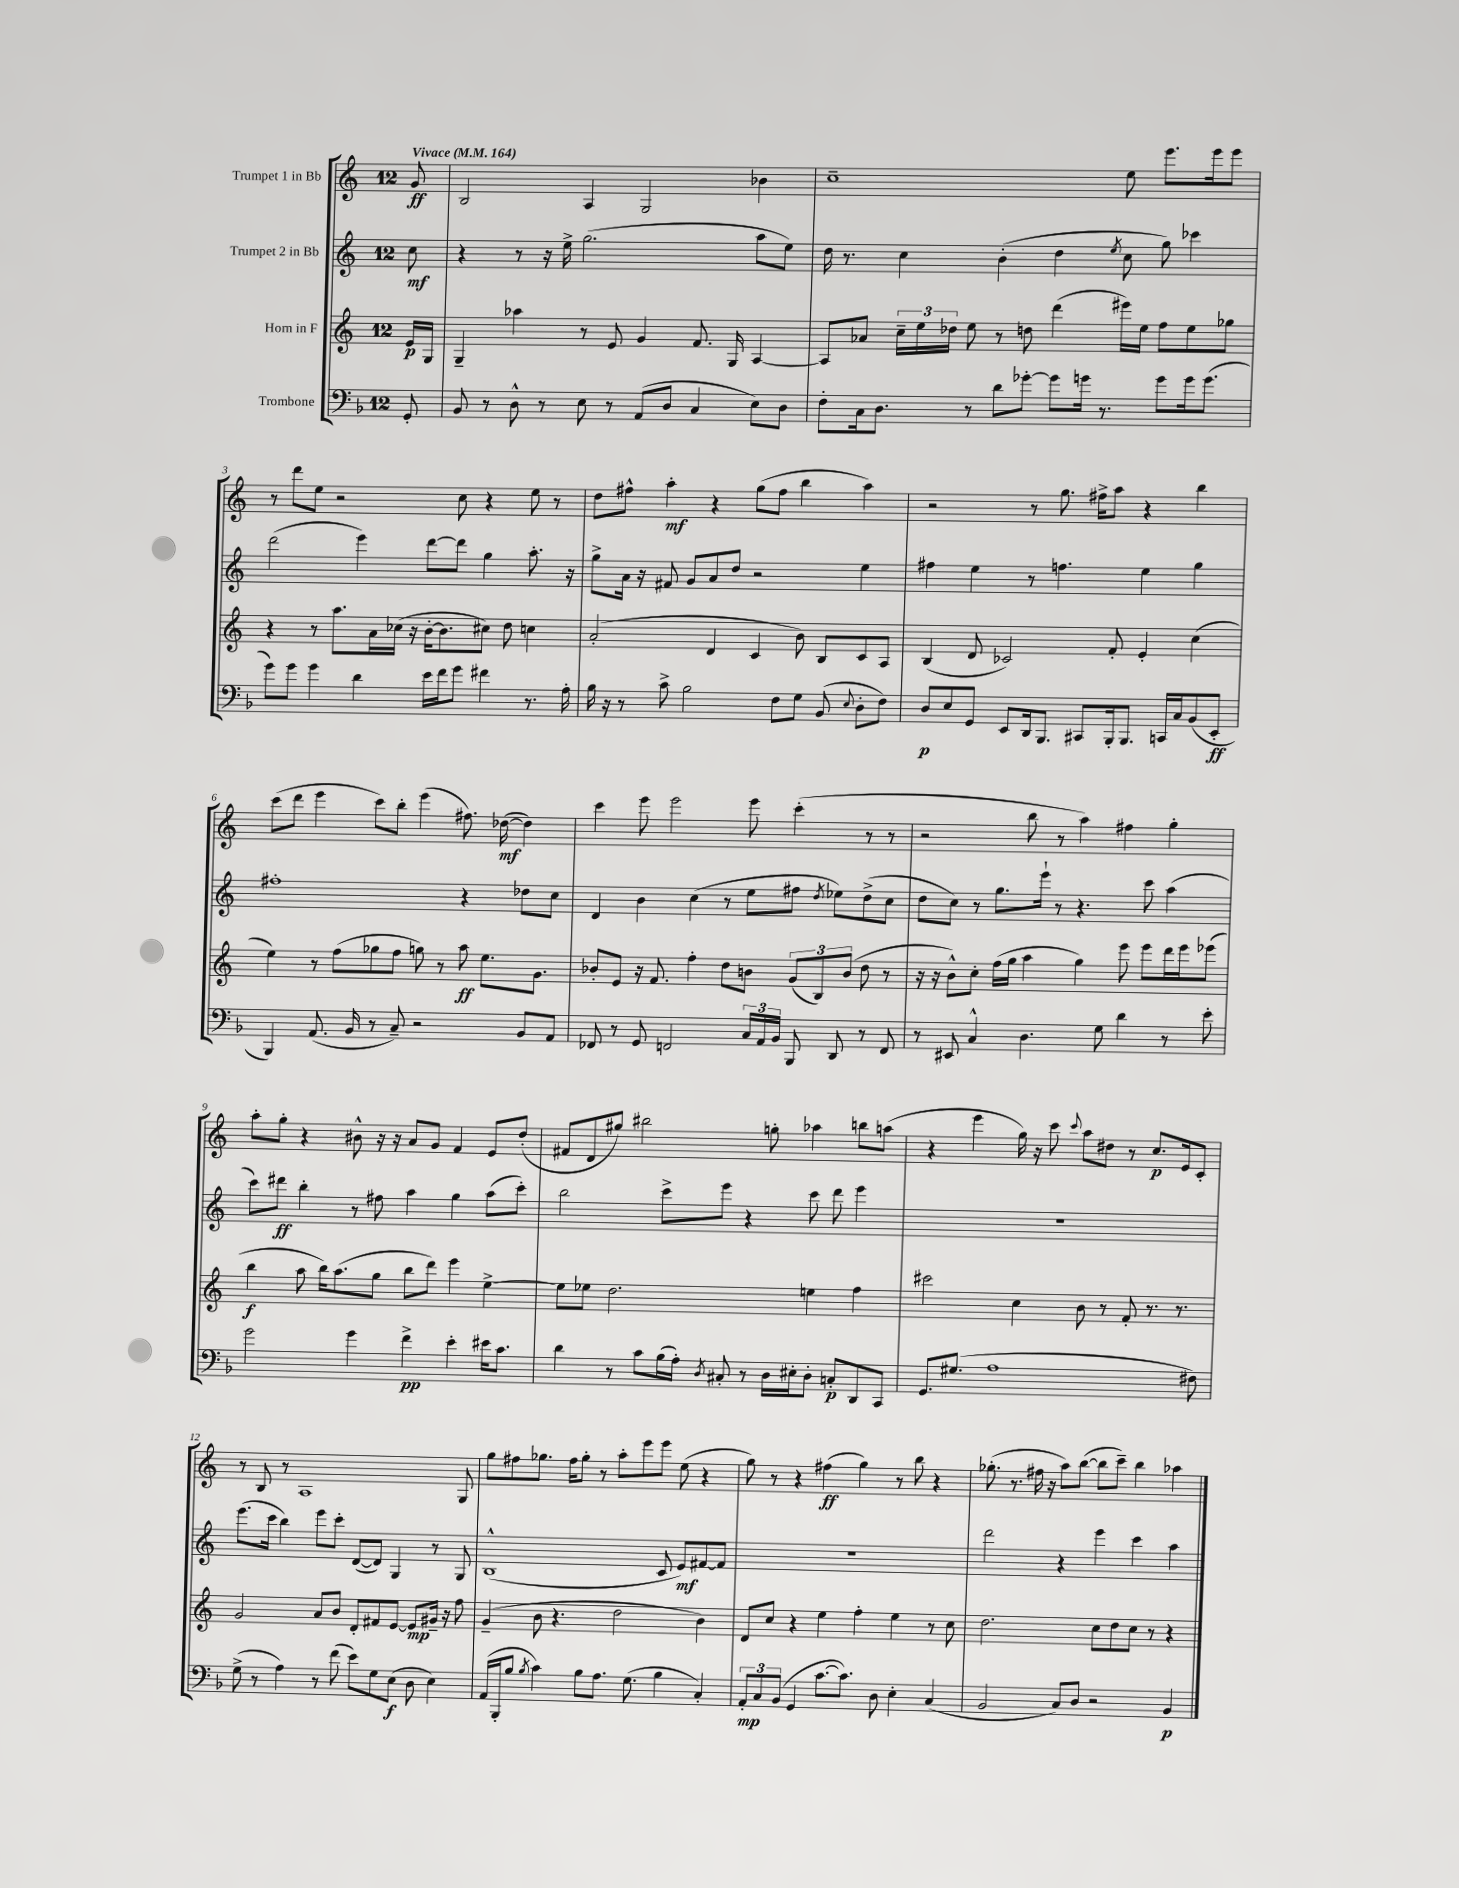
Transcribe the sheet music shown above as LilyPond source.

<<
\new StaffGroup <<
\new Staff = "s0" \with { instrumentName = "Trumpet 1 in Bb" } {
    \clef treble \key c \major \once \override Staff.TimeSignature.style = #'single-digit \time 12/8 \partial 8 \tempo "Vivace" 4 = 164
    \autoBeamOff g'8\ff |
    b2 a4 g2 bes'4 |
    c''1-- e''8 e'''8.[ e'''16 e'''8] |
    r8 d'''8[ e''8] r2 c''8 r4 e''8 r8 |
    d''8[ fis''8]-^ a''4-.\mf r4 g''8[( fis''8] b''4 a''4) |
    r2 r8 g''8. fis''16[-> a''8] r4 b''4 |
    c'''8[( d'''8] e'''4 c'''8[) b''8]-. e'''4( fis''8.) des''16~\mf( des''4) |
    c'''4 e'''8 e'''2 e'''8 c'''4-.( r8 r8 |
    r2 b''8 r8 a''4) fis''4 g''4-. |
    a''8[-. g''8]-. r4 bis'8-^ r16 r16 a'8[ g'8] f'4 e'8[ d''8]-.( |
    fis'8[ d'8 gis''8]) bis''2 g''8-. aes''4 b''8[ a''8]( |
    r4 e'''4 g''16) r16 c'''8 \appoggiatura { c'''8 } a''8[ dis''8] r8 c''8.[\p e'16 c'8]-. |
    r8 b8 r8 a1 g8 |
    g''8[ fis''8 ges''8.] fis''16[ ges''8]-. r8 a''8[-. e'''8 e'''8] e''8( r4 |
    g''8) r8 r4 fis''4\ff( g''4) r8 b''8 r4 |
    ges''8.-.( r8. fis''16 r16 a''8[) b''8]~( b''8[ c'''8]--) b''4 aes''4 \bar "|." |
}
\new Staff = "s1" \with { instrumentName = "Trumpet 2 in Bb" } {
    \clef treble \key c \major \once \override Staff.TimeSignature.style = #'single-digit \time 12/8 \partial 8
    \autoBeamOff c''8\mf |
    r4 r8 r16 e''16-> g''2.( a''8[ e''8]) |
    d''16 r8. c''4 b'4-.( d''4 \acciaccatura { e''8 } c''8 g''8) ces'''4 |
    d'''2( e'''4) d'''8[~ d'''8] g''4 a''8.-. r16 |
    g''8[-> a'16] r16 fis'8 g'8[ a'8 d''8] r2 e''4 |
    fis''4 e''4 r8 f''4. e''4 g''4 |
    fis''1-. r4 des''8[ c''8] |
    d'4 b'4 c''4( r8 e''8[ fis''8] \acciaccatura { d''8 } ees''8[) d''8->( c''8] |
    d''8[ c''8]) r8 g''8.[ e'''16]-! r8 r4. c'''8 a''4( |
    c'''8[) dis'''8]\ff b''4-. r8 fis''8 a''4 g''4 a''8[( c'''8]-.) |
    b''2 c'''8[-> e'''8] r4 c'''8 d'''8 e'''4 |
    R1. |
    e'''8.[( c'''16] b''4) e'''8[ c'''8]-. d'8[~( d'8]) g4 r8 g8 |
    b1-^( c'8 e'8[\mf) fis'8~ fis'8] |
    R1. |
    d'''2 r4 e'''4 c'''4 a''4 \bar "|." |
}
\new Staff = "s2" \with { instrumentName = "Horn in F" } {
    \clef treble \key c \major \once \override Staff.TimeSignature.style = #'single-digit \time 12/8 \partial 8
    \autoBeamOff e'16[\p g16] |
    g4-- aes''4 r8 e'8 g'4 f'8. g16 a4~ |
    a8[ aes'8] \tuplet 3/2 { c''16[-- e''16 des''16] } e''8 r8 d''8 d'''4( eis'''16[) e''16] f''8[ e''8 ges''8] |
    r4 r8 a''8.[ a'16 ces''16]( r16 b'16[~-. b'8. cis''8]) d''8 c''4 |
    a'2-.( d'4 c'4 b'8) b8[ c'8 a8] |
    b4( d'8 ces'2) f'8-. e'4-. c''4( |
    e''4) r8 f''8[( ges''8 f''8] g''8) r8 a''8\ff e''8.[ g'8.] |
    bes'8[-. e'8] r16 f'8. f''4-. d''8[ b'8] \tuplet 3/2 { g'8[( b8) b'8]( } d''8 r8 |
    r16 r16 b'8[-^) c''8]-. f''16[( g''16] a''4 g''4) e'''8 e'''8[ d'''16 e'''16 ees'''8]( |
    b''4\f a''8 b''16[) a''8.( g''8] b''8[ d'''8]) e'''4 e''4~-> |
    e''8[ ees''8] d''2. e''4 f''4 |
    cis'''2 c''4 b'8 r8 f'8-. r8. r8. |
    g'2 a'8[ b'8] d'8[-. fis'8 e'8]~ e'8[\mp gis'16]-- r16 f''8 |
    g'4--( b'8 r4. d''2 b'4) |
    d'8[ c''8] r4 e''4 f''4-. e''4 r8 c''8 |
    d''2. c''8[ d''8 c''8] r8 r4 \bar "|." |
}
\new Staff = "s3" \with { instrumentName = "Trombone" } {
    \clef bass \key f \major \once \override Staff.TimeSignature.style = #'single-digit \time 12/8 \partial 8
    \autoBeamOff g,8-. |
    bes,8 r8 d8-^ r8 e8 r8 a,8[( d8] c4 e8[) d8] |
    f8[-. c16 d8.] r8 d'8[ ges'8]~-. ges'8[ g'16] r8. g'8[ g'16 g'8.]( |
    g'8[) g'8] g'4 d'4 e'16[ f'16 g'8] fis'4 r8. a16-. |
    bes16 r16 r8 c'8-> bes2 f8[ g8] bes,8( \appoggiatura { e8 } d8[-. f8]) |
    d8[\p e8 g,8] e,8[ d,16 bes,,8.] cis,8[ bes,,16-. bes,,8.] c,16[ c16 bes,8( e,8]-.\ff |
    bes,,4) a,8.( bes,16 r8 c8--) r2 bes,8[ a,8] |
    fes,8 r8 g,8 f,2 \tuplet 3/2 { c16[ a,16 bes,16] } bes,,8 d,8 r8 f,8 |
    r8 eis,8 c4-^ d4. g8 d'4 r8 e'8-. |
    g'2 g'4 f'4->\pp e'4-. eis'16[ c'8.] |
    d'4 r8 c'8[ bes16( a16]-.) \acciaccatura { d8 } cis8-. r8 d16[ eis16-. d8]-. c8[-.\p d,8 c,8] |
    g,8.[ gis8.]( a1 fis8) |
    g8->( r8 a4) r8 f'8( e'8[) g8 e8]\f( d8 e4) |
    a,16[( bes,,16-. bes8] \acciaccatura { bes8 } c'4) bes8[ a8.] g8.( bes4 c4-.) |
    \tuplet 3/2 { a,8[-.\mp c8 bes,8]( } g,4 c'8.[~ c'8.]) d8 e4-. c4( |
    bes,2 c8[) d8] r2 bes,4\p \bar "|." |
}
>>
>>
